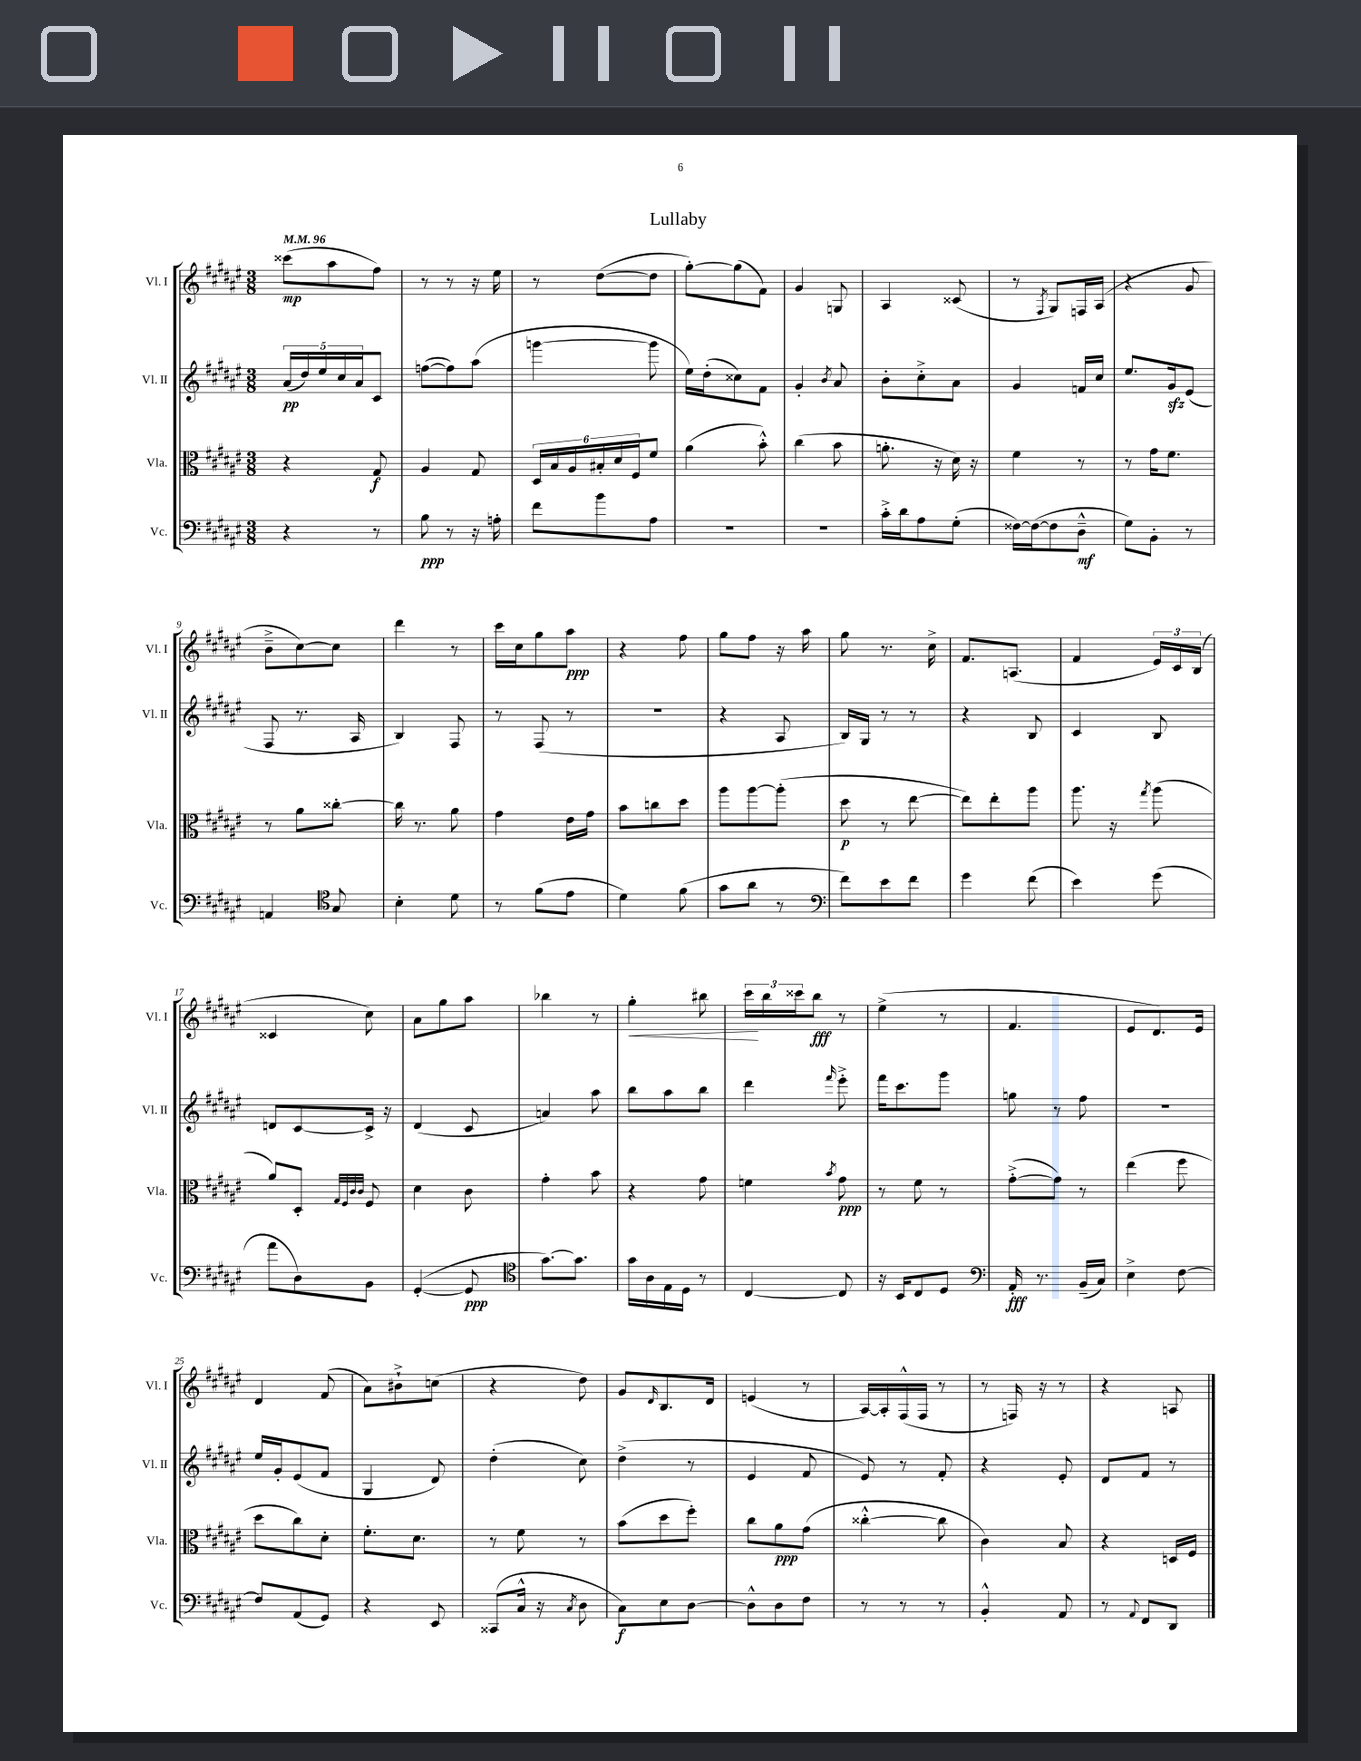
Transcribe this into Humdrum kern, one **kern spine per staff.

**kern	**kern	**kern	**kern
*staff4	*staff3	*staff2	*staff1
*clefF4	*clefC3	*clefG2	*clefG2
*k[f#c#g#d#a#e#]	*k[f#c#g#d#a#e#]	*k[f#c#g#d#a#e#]	*k[f#c#g#d#a#e#]
*M3/8	*M3/8	*M3/8	*M3/8
*MM96	*MM96	*MM96	*MM96
4r	4r	(20a#	(8ccc##
.	.	20dd#)	.
.	.	20ee#	.
.	.	.	8aa#
.	.	20cc#	.
.	.	20a#	.
8r	8G#	8c#	8ff#)
=	=	=	=
8B	4A#	([8ff	8r
8r	.	8ff])	8r
16r	8G#	(8aa#	16r
16A'	.	.	16ee#
=	=	=	=
8f#	24D#	[4ggg	8r
.	24B	.	.
.	24A#	.	.
8b	24B#'	.	([8dd#
.	24d#	.	.
.	24F#	.	.
8A#	8f#	8ggg]	8dd#]
=	=	=	=
4.r	(4a#	16ee#)	[8gg#')
.	.	(16dd#'	.
.	.	8cc##)	(8gg#]
.	8b'^^)	8f#	8f#)
=	=	=	=
4.r	(4cc#	4g#'	4g#
.	.	8qb	.
.	8b	8a#	8G
=	=	=	=
16c#'^	8.a'	8b'	4A#
16d#	.	.	.
8A#	.	8cc#'^	.
.	16r	.	.
(8G#'	16d#)	8a#	(8c##
.	16r	.	.
=	=	=	=
[16F##)	4f#	4g#	8r
(16F##_	.	.	.
.	.	.	8qF#
8F##]	.	.	8G#)
8D#~^^	8r	16f	16F
.	.	16cc#	(16A#
=	=	=	=
8G#)	8r	8.ee#	4r
8BB'	16g#	.	.
.	8.f#	16g#	.
8r	.	(8e#	8g#
=	=	=	=
4AA	8r	8F#	8b~^
.	8a#	8.r	[8cc#)
*clefC4	*	*	*
8G#	[8cc##'	.	8cc#]
.	.	16A#	.
=	=	=	=
4B'	16cc##]	4B)	4ddd#
.	8.r	.	.
8d#	8a#	8F#	8r
=	=	=	=
8r	4g#	8r	16ccc#
.	.	.	16cc#
(8f#	.	(8F#	8gg#
8e#	16e#	8r	8aa#
.	16g#	.	.
=	=	=	=
4d#)	8b	4.r	4r
.	8cc	.	.
(8f#	8dd#	.	8ff#
=	=	=	=
8g#	8aa#	4r	8gg#
8a#	[8aa#	.	8ff#
8r	(8aa#']	8A#	16r
.	.	.	16aa#
=	=	=	=
*clefF4	*	*	*
8f#)	8dd#	16B)	8gg#
.	.	16G#	.
8e#	8r	8r	8.r
8f#	[8ee#	8r	.
.	.	.	16cc#^
=	=	=	=
4g#	8ee#])	4r	8.f#
.	8ee#'	.	.
.	.	.	(8.A
(8f#	8aa#	8B	.
=	=	=	=
4e#)	8.aa#	4c#	4f#
.	16r	.	.
.	8qgg#	.	.
(8g#	(8aa#	8B	24e#)
.	.	.	24c#
.	.	.	(24B
=	=	=	=
8a#	8a#)	8d	4c##
8D#)	8D#'	[8c#	.
.	32qqG#	.	.
.	32qqF#	.	.
.	32qqc#	.	.
.	32qqc#	.	.
8BB	8F#	16c#^]	8cc#)
.	.	16r	.
=	=	=	=
([4GG#'	4d#	(4d#	8a#
.	.	.	8gg#
8GG#]	8c#	8c#	8aa#
=	=	=	=
*clefC4	*	*	*
[8.g#)	4g#'	4a)	4bb-
8.g#]	.	.	.
.	8b	8aa#	8r
=	=	=	=
16g#	4r	8bb	4gg#'
16A#	.	.	.
16E#	.	8aa#	.
16D#	.	.	.
8r	8g#	8bb	8bb#
=	=	=	=
[4C#	4f	4ddd#	24ccc#
.	.	.	24bb
.	.	.	24ccc##
.	.	.	8bb
.	8qb	16qqfff#	.
8C#]	8g#	8eee#'^	8r
=	=	=	=
16r	8r	16fff#	(4ee#^
16BB	.	8.ccc#	.
8C#	8f#	.	.
8D#	8r	8ggg#	8r
=	=	=	=
*clefF4	*	*	*
16AA#'	([8g#'^	8gg	4.f#
8.r	.	.	.
.	8g#])	8r	.
(16BB~	8r	8ff#	.
16C#)	.	.	.
=	=	=	=
4E#^	(4ee#	4.r	8e#
.	.	.	8.d#)
[8F#	8ff#	.	.
.	.	.	16e#
=	=	=	=
8F#]	8dd#	16ee#	4d#
.	.	16g#'	.
(8AA#	8cc#)	(8e#	.
8GG#)	8d#'	8f#	(8f#
=	=	=	=
4r	8.f#'	4G#	8a#)
.	.	.	8b#`^
.	8.d#	.	.
8EE#	.	8d#)	(8cc
=	=	=	=
(8CC##	8r	(4dd#'	4r
16C#^^	8f#	.	.
16r	.	.	.
8qC#	.	.	.
8D#	8r	8cc#)	8dd#)
=	=	=	=
8C#)	(8b	(4dd#^	8g#
.	.	.	16qqd#
8E#	8dd#	.	8.B
[8D#	8ff#')	8r	.
.	.	.	16d#
=	=	=	=
8D#^^]	8cc#	4e#	(4e
8D#	8a#	.	.
8F#	(8g#	8f#	8r
=	=	=	=
8r	[4cc##'^^	8e#)	[16A#)
.	.	.	16A#']
8r	.	8r	(16F#^^
.	.	.	16F#
8r	8cc##]	8f#'	8r
=	=	=	=
4BB'^^	4c#)	4r	8r
.	.	.	16F)
.	.	.	16r
8AA#	8B	8e#'	8r
=	=	=	=
8r	4r	8d#	4r
8qqAA#	.	.	.
8FF#	.	8f#	.
8DD#	16D	8r	8A
.	16F#	.	.
==	==	==	==
*-	*-	*-	*-
